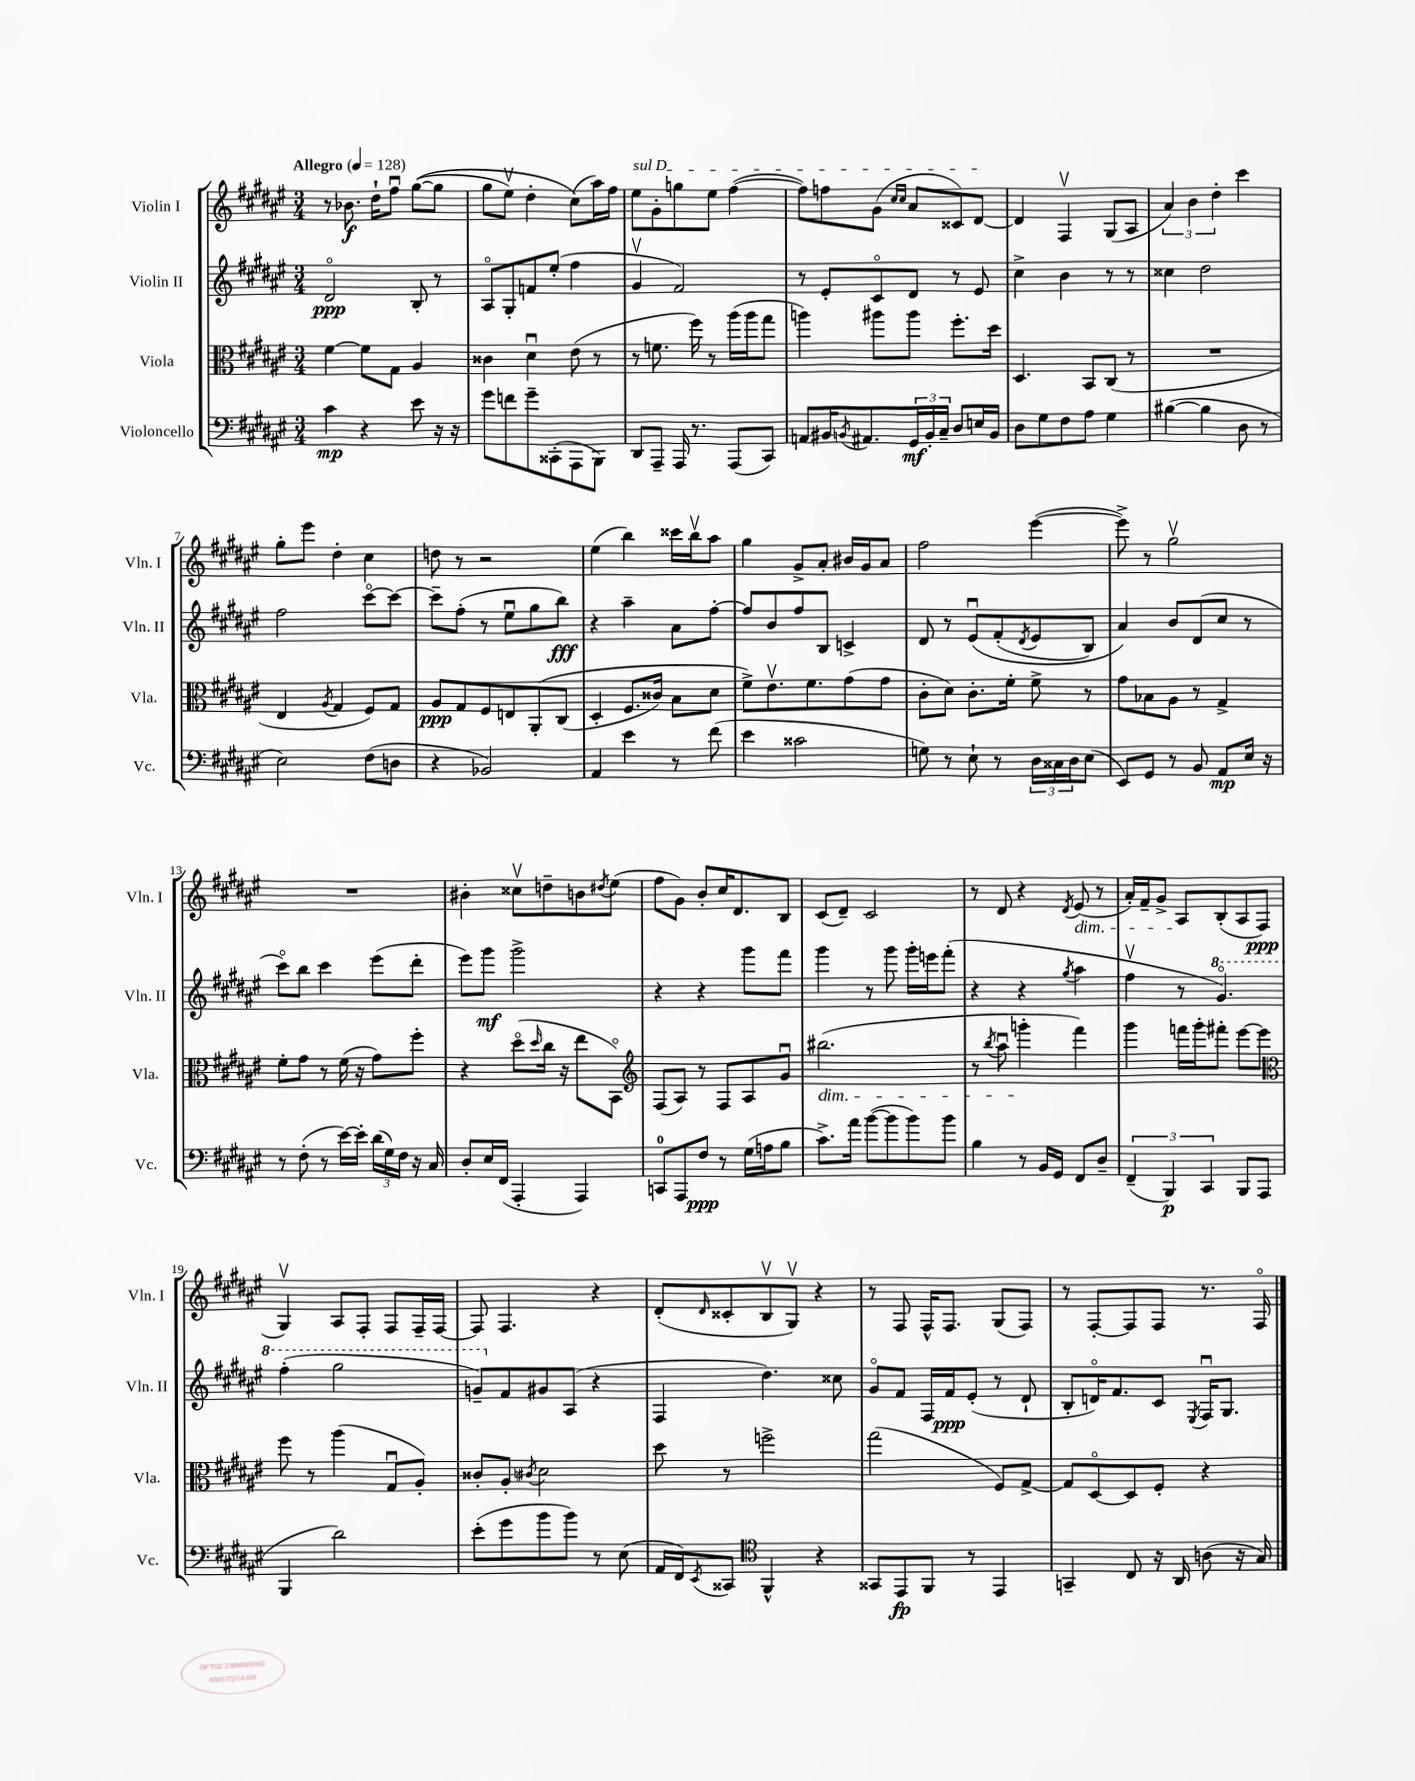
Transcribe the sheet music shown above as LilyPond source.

<<
\new StaffGroup <<
\new Staff = "s0" \with { instrumentName = "Violin I" shortInstrumentName = "Vln. I" } {
    \clef treble \key fis \major \numericTimeSignature \time 3/4 \tempo "Allegro" 4 = 128
    r8 bes'8.\f dis''16-! fis''8\downbow gis''8~(\( gis''8 |
    gis''8 eis''8\upbow) dis''4-. cis''8(\) ais''16) fis''16 |
    \once \override TextSpanner.bound-details.left.text = \markup { \italic "sul D" } eis''8\startTextSpan gis'8-. g''8 eis''8 fis''4~( |
    fis''8) f''8 gis'8( \grace { cis''16 cis''16 } ais'8 cisis'8) dis'8~\stopTextSpan |
    dis'4 fis4\upbow gis8( ais8 |
    \tuplet 3/2 { ais'4) b'4 dis''4-. } cis'''4 |
    gis''8-. eis'''8 dis''4-. cis''4 |
    d''8 r8 r2 |
    eis''4( b''4) cisis'''16 b''16\upbow ais''8 |
    gis''4 gis'8-> ais'8-. bis'16 gis'16 ais'8 |
    fis''2 eis'''4~( |
    eis'''8->) r8 gis''2\upbow |
    R2. |
    bis'4-. cisis''8\upbow d''8-- b'8 \acciaccatura { dis''8 } eis''8( |
    fis''8 gis'8) b'8-. cis''16 dis'8. b8 |
    cis'8( dis'8--) cis'2 |
    r8 dis'8 r4 \acciaccatura { dis'8 } eis'8\dim( r8 |
    ais'16-.) fis'16-- gis'8-> ais8\! b8-.( ais8 fis8\ppp |
    gis4\upbow) ais8 fis8-. fis8 fis16-- fis16~ |
    fis8 fis4. r4 |
    dis'8-.( \grace { dis'16 } cisis'8-. b8\upbow gis8\upbow) r4 |
    r8 fis8 fis16-^ fis8. gis8( fis8) |
    r8 fis8~-. fis8 fis8 r8. fis16\flageolet \bar "|." |
}
\new Staff = "s1" \with { instrumentName = "Violin II" shortInstrumentName = "Vln. II" } {
    \clef treble \key fis \major \numericTimeSignature \time 3/4
    dis'2\flageolet\ppp b8-. r8 |
    ais8\flageolet gis8-. f'8 eis''8-.( fis''4 |
    gis'4\upbow fis'2) |
    r8 eis'8-. cis'8\flageolet dis'8 r8 eis'8 |
    cis''4-> b'4 r8 r8 |
    cisis''4 dis''2 |
    fis''2 cis'''8~\flageolet cis'''8~ |
    cis'''8-- fis''8-.( r8 eis''8\downbow gis''8 b''8\fff) |
    r4 ais''4-- ais'8 fis''8~-. |
    fis''8 b'8 fis''8 b8 c'4-> |
    dis'8 r8 eis'8\downbow\( fis'8-.( \acciaccatura { dis'8 } eis'8 b8) |
    ais'4\) b'8 dis'8( cis''8 r8 |
    cis'''8\flageolet) b''8 cis'''4 eis'''8( dis'''8-. |
    eis'''8) gis'''8\mf gis'''2-> |
    r4 r4 gis'''8 fis'''8 |
    gis'''4 r8 gis'''8 gis'''16-. e'''16 fis'''8-.( |
    r4 r4 \acciaccatura { gis''8 } ais''4 |
    fis''4\upbow r8 \ottava #1 gis''4.\flageolet) |
    fis'''4-.( gis'''2 |
    g''8--) \ottava #0 fis'8 gis'!8 ais8( r4 |
    fis4 dis''4.) cisis''8 |
    gis'8\flageolet fis'8 fis16 fis'16\ppp eis'8-.( r8 dis'8-! |
    b8-. d'16\flageolet) fis'8. cis'8 \acciaccatura { eis8 } fis16\downbow gis8. \bar "|." |
}
\new Staff = "s2" \with { instrumentName = "Viola" shortInstrumentName = "Vla." } {
    \clef alto \key fis \major \numericTimeSignature \time 3/4
    fis'4~ fis'8 gis8 ais4 |
    cisis'4 dis'4\downbow eis'8( r8 |
    r8 f'8. fis''16) r8 ais''16( ais''16 gis''8 |
    a''4) ais''8 ais''8 fis''8.-. dis''16 |
    dis4. b,8 cis8( r8 |
    R2. |
    eis4 \acciaccatura { ais8 } gis4 fis8) gis8 |
    ais8\ppp gis8 fis8 e8 ais,8-.\( cis8( |
    dis4-. fis8. cisis'16) b8 dis'8 |
    fis'8->\) eis'8.\upbow fis'8. gis'8( gis'8 |
    cis'8-. dis'8) cis'8.-. fis'16-. fis'8-> r8 |
    gis'8 bes8 ais8 r8 gis4-> |
    fis'8-. gis'8 r8 fis'16( r16 gis'8) fis''8-. |
    r4 dis''8\flageolet( \grace { dis''16 } cis''16 r16 eis''8 b,8\flageolet) |
    \clef treble fis8( ais8) r8 fis8 ais8 gis'8\downbow |
    bis''2.\dim( |
    r8 \acciaccatura { b''8 } ais''8\downbow g'''4-.\! fis'''4) |
    gis'''4 f'''16 gis'''16-. fis'''8-. eis'''8~ eis'''8 |
    \clef alto fis''8 r8 ais''4( gis8\downbow ais8-.) |
    cisis'8-. ais8-. \acciaccatura { cis'8 } dis'2 |
    dis''8 r8 f''2-> |
    gis''2( fis8) gis8~-> |
    gis8 dis8~\flageolet dis8 fis8-. r4 \bar "|." |
}
\new Staff = "s3" \with { instrumentName = "Violoncello" shortInstrumentName = "Vc." } {
    \clef bass \key fis \major \numericTimeSignature \time 3/4
    cis'4\mp r4 eis'8 r16 r16 |
    gis'8 f'8 gis'8-- cisis,8-.( ais,,8 b,,8) |
    dis,8 ais,,8-- ais,,16 r8. ais,,8( cis,8) |
    a,8 bis,16 \acciaccatura { b,8 } ais,8. \tuplet 3/2 { gis,16\mf b,16-. cis16-- } dis8 e16 b,16 |
    dis8 gis8 fis8 ais8 gis4 |
    bis4~( bis4 dis8 r8 |
    eis2) fis8( d8 |
    r4 bes,2) |
    ais,4 eis'4 r8 fis'8( |
    eis'4 cisis'2 |
    g8) r8 eis8-! r8 \tuplet 3/2 { dis16 cisis16 dis16 } eis8( |
    eis,8) gis,8 r8 b,8 ais,8\mp eis16 r16 |
    r8 fis8-.( r8 eis'16~) eis'16-. \tuplet 3/2 { dis'16( gis16) fis16 } r16 cis16 |
    dis8-. eis16 fis,16( ais,,4-. ais,,4) |
    c,8-0 ais,,8 fis8\ppp r8 gis16( a16 b8 |
    cis'8.->) ais'16 b'8~( b'8 b'8) b'8 |
    b4 r8 b,16 gis,16 fis,8 dis8-- |
    \tuplet 3/2 { fis,4--( b,,4\p) cis,4 } b,,8 ais,,8( |
    b,,4 dis'2) |
    eis'8-.( gis'8 b'8 b'8) r8 eis8( |
    ais,16 fis,16) \acciaccatura { eis,8 } cisis,8 \clef tenor fis,4-^ r4 |
    gisis,8 eis,8\fp fis,8 r8 eis,4 |
    g,4-- cis8 r16 ais,16 a8( r16 gis16) \bar "|." |
}
>>
>>
